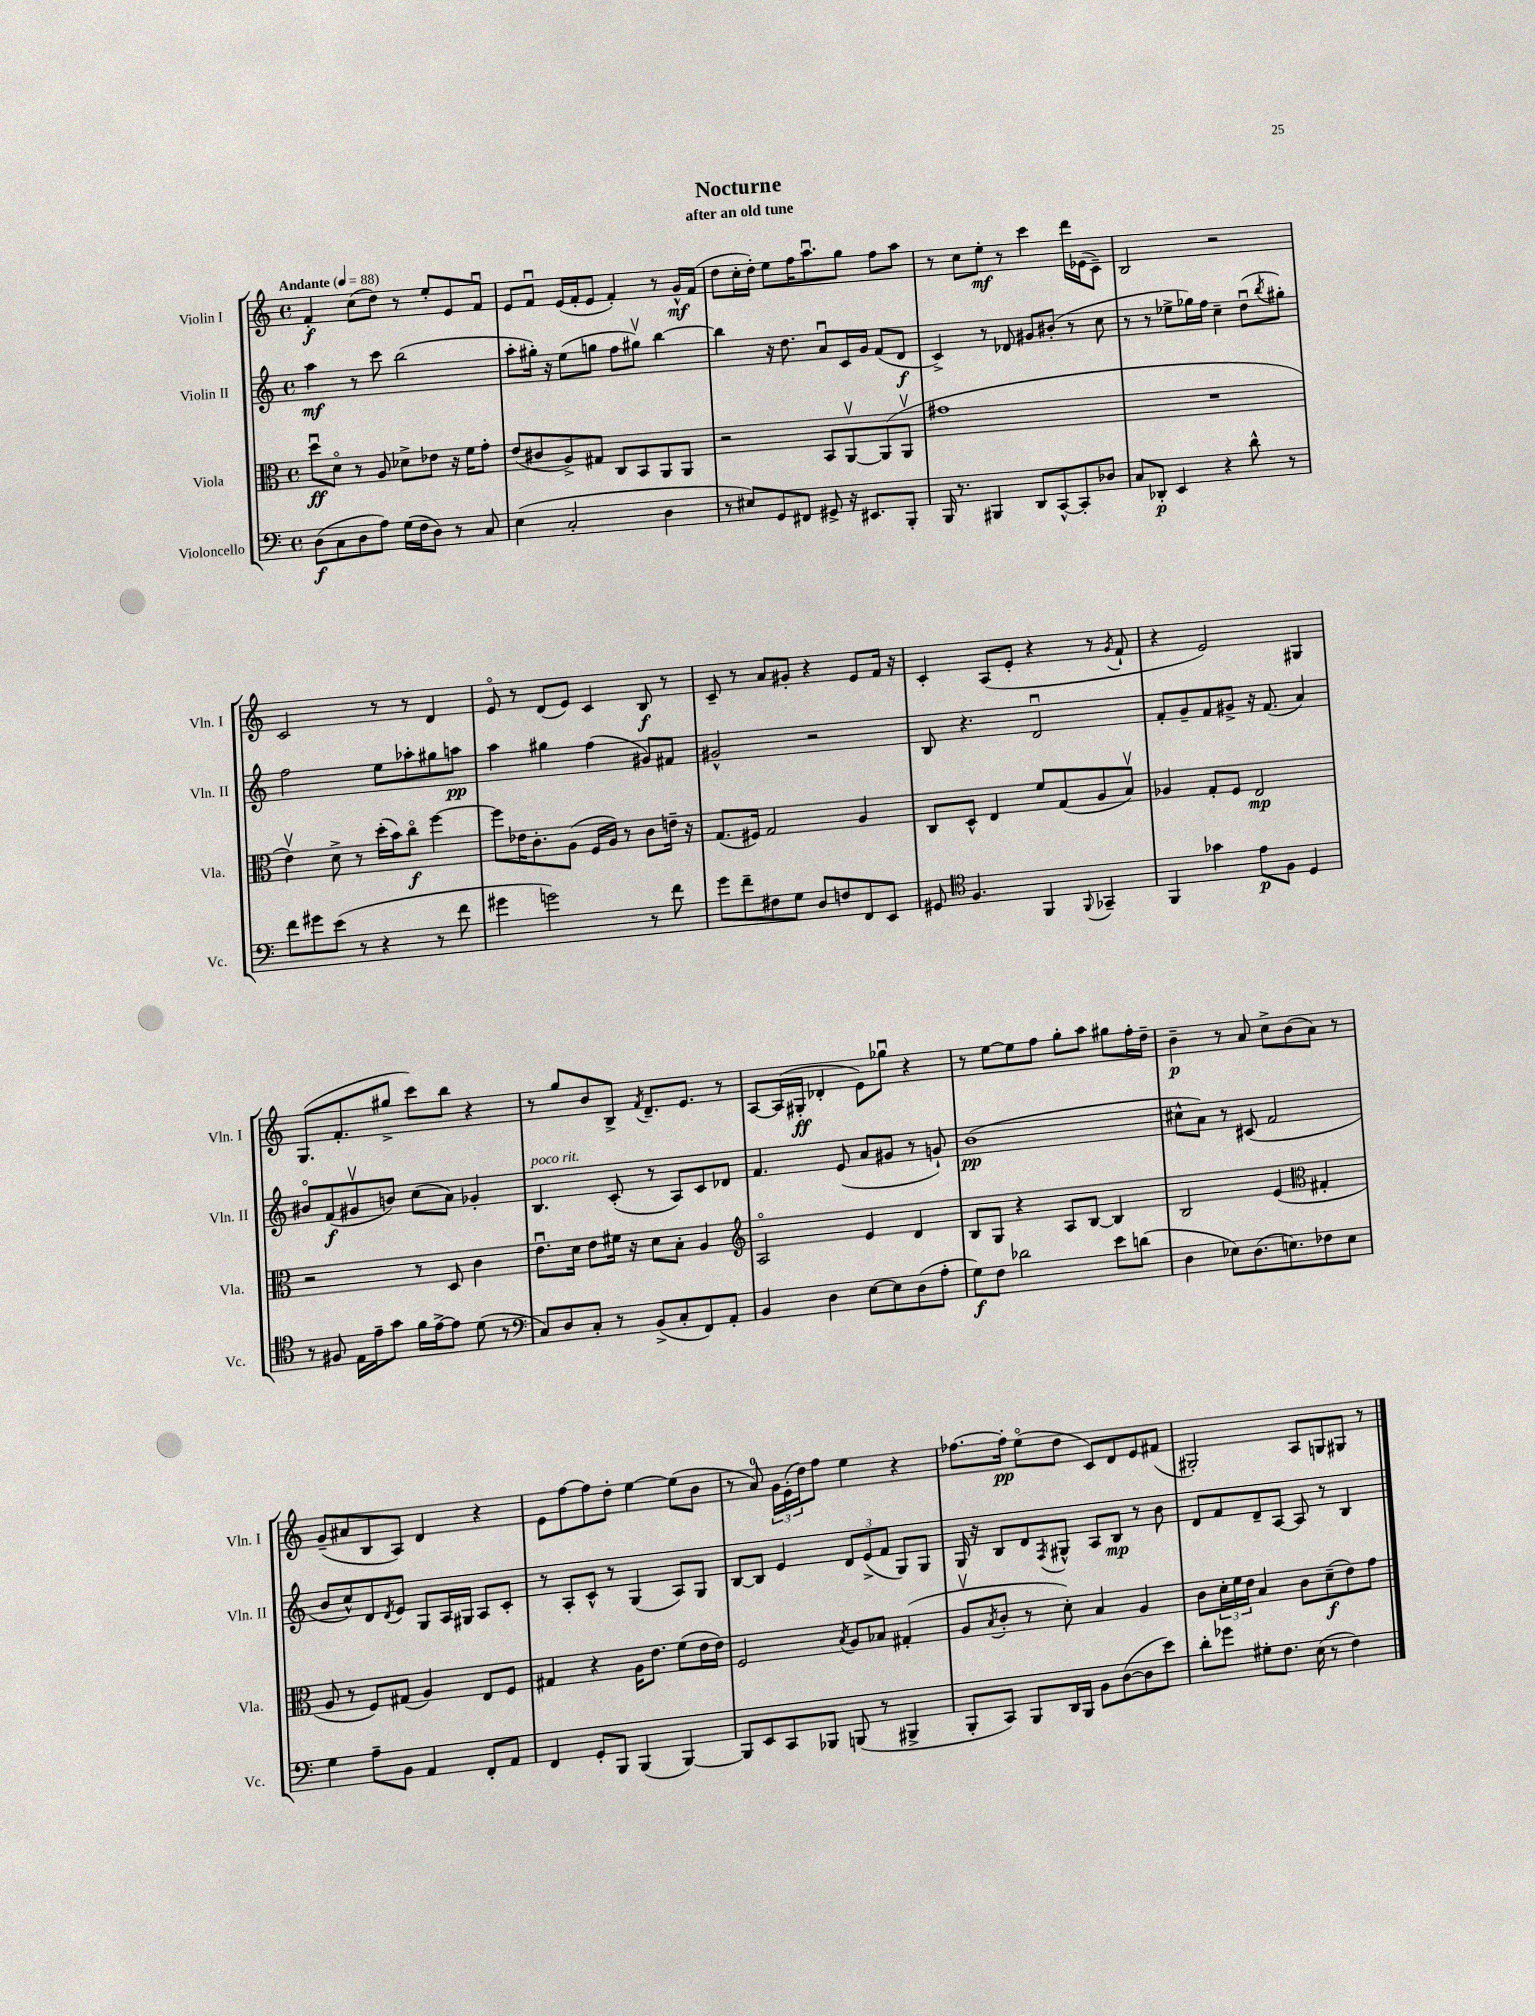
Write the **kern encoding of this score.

**kern	**kern	**kern	**kern
*staff4	*staff3	*staff2	*staff1
*clefF4	*clefC3	*clefG2	*clefG2
*k[]	*k[]	*k[]	*k[]
*M4/4	*M4/4	*M4/4	*M4/4
*met(c)	*met(c)	*met(c)	*met(c)
*MM88	*MM88	*MM88	*MM88
(8D\L	8ddu\L	4aa\	4f'/
8C\	8do\J	.	.
8D\	8r	8r	(8cc\L
8A\J)	8A/	8ccc\	8dd\J)
(16G\LL	8d-^\L	(2bb\	8r
16F\J	.	.	.
8D\J)	8e-\J	.	8ee'/L
8r	16r	.	8e/
.	16f\LK	.	.
8C/	8g'\J	.	8fu/J
=	=	=	=
(4E\	(8e/L	8aa'\L	8e/L
.	8c#/	16gg#'\Jk)	8fu/J
.	.	16r	.
2C'/	8A^/)	(8ee\L	(16e/LL
.	.	.	16f'/J
.	8G#/J	8gg\J	8e/J
.	8C/L	8ff\L	4f'/)
.	8BB/	8gg#v\J)	.
4D\	8AA/	[4bb\	8r
.	8AA/J	.	16g^^/LL
.	.	.	(16f/JJ
=	=	=	=
8r	2r	4bb\]	8dd\L
8E#/L)	.	.	16cc'\L
.	.	.	16dd'\JJ)
8GG/	.	16r	8ee\L
.	.	8.dd\	.
8FF#/J	.	.	16ff\K
.	.	.	8.aau\
8GG#^/	8BB/L	8au/L	.
16r	[8AAv/	16c/L	8gg\J
8.EE#/L	.	16g/JJ	.
.	(8AA/]	(8f/L	8ff\L
8BBB'/J	8AAv/J	8d/J	8aa\J
=	=	=	=
16BBB/	1g#	4c^/)	8r
8.r	.	.	.
.	.	.	8cc\L
4BBB#/	.	8r	8ee'\J
.	.	8d-/	8r
8DD/L	.	8g#/L	4ccc\
[8CC^^/	.	(8b#'/J	.
8CC'/]	.	8r	16ddd\LL
.	.	.	(16e-\J
8D-/J	.	8cc\	8c~\J)
=	=	=	=
8C/L	1r	8r	2B/
8DD-'/J	.	8r	.
4EE/	.	8ee-^\L	.
.	.	16gg-\L)	.
.	.	16ff\JJ	.
4r	.	4cc~\	2r
8d^^\	.	(8ddu\L	.
.	.	8qbb/	.
8r	.	8gg#'\J)	.
=	=	=	=
8f\L	4ev\)	2ff\	2c/
8g#\	.	.	.
(8e\J	8d^\	.	.
8r	8r	.	.
4r	(16dd'\LL	8ee\L	8r
.	16b\J)	.	.
.	8cco\J	8aa-'\	8r
8r	[4ff\	8gg#\	4d/
8f\	.	8aa\J	.
=	=	=	=
4g#\	8ff\]L	4aa\	8eo/
.	16e-\K	.	8r
.	8.c'\	.	.
2g\)	.	4gg#\	(8d/L
.	(8A\J	.	8e/J)
.	16F/LL	(4ff\	4c/
.	16A/JJ)	.	.
.	8r	.	.
8r	8c\L	8g#/L)	8B/
8f\	16e~\Jk	8f#/J	8r
.	16r	.	.
=	=	=	=
8g\L	(8.G/L	2g#^^/	8c~/
8f~\	.	.	8r
.	16F#/Jk)	.	.
8F#\	2G/	.	8a/L
8G\J	.	.	8g#'/J
8D/L	.	2r	4r
8F/	.	.	.
8FF/	4A/	.	8e/L
8EE/J	.	.	16f/Jk
.	.	.	16r
=	=	=	=
8GG#/	8C/L	8B/	4c'/
*clefC4	*	*	*
4.F/	8D^^/J	4.r	.
.	4E/	.	(8A/L
.	.	.	8e'/J
4FF/	8f/L	2du/	4r
.	(8G/	.	.
8qqFF/	.	.	.
4GG-~/	8A/	.	8r
.	.	.	8qg/
.	8Bv/J)	.	8f`/
=	=	=	=
4FF/	4A-/	8f'/L	4r
.	.	8g~/	.
4g-\	8G'/L	8f/	2e/)
.	8F/J	8g#^/J	.
8e\L	2E/	16r	.
.	.	(8.f/	.
8F\J	.	.	.
4D/	.	4a/)	4G#/
=	=	=	=
8r	2r	8b#o/L	(8.G/L
8F#/	.	(8f/	.
.	.	.	8.f'/
16E\LL	.	8g#v/	.
16e~\J	.	.	.
8g\J	.	8b/J)	8gg#^/J
16f\LL	8r	(8cc\L	8ccc\L)
[16e^\J	.	.	.
8e\]J	8D/	8a\J)	8bb\J
(8d\	4c\	4g-'/	4r
8r	.	.	.
=	=	=	=
*clefF4	*	*	*
8C/L)	8.eu\L	4.B/	8r
8D/	.	.	8gg/L
.	16d\Jk	.	.
8C'/J	8e\L	.	8b/
8r	16f#\Jk	(8c'/	8B^/J
.	16r	.	.
.	.	.	8qf/
(8BB^/L	8d\L	8r	8.d~/L
8C'/	8B'\J	8A/L)	.
.	.	.	8.e/J
8FF/)	4A/	8c/	.
8AA'/J	.	8d-/J	8r
=	=	=	=
*	*clefG2	*	*
4BB/	2Ao/	4.f/	[8A/L
.	.	.	(16A/]L
.	.	.	16G#'/JJ
4D\	.	.	4d-'/
.	.	(8e/	.
[8E\L	4e/	8a/L	8e\L)
8E\]	.	8g#/J	8gg-u\J
(8D\	4d/	8r	4r
8A'\J	.	8g`/)	.
=	=	=	=
8G\L)	8B/L	(1b	8r
8F\J	8G/J	.	[8ee\L
2d-\	4r	.	8ee\]
.	.	.	8ff\J
.	8A/L	.	8gg'\L
.	[8B/J	.	8aa\J
8e\L	4B/]	.	8gg#\L
(8d\J	.	.	16ff'\L
.	.	.	16dd~\JJ
=	=	=	=
4D\	2B/	8cc#^^\L	4b~\
.	.	8a\J)	.
8E-\L)	.	8r	8r
(8.D\	.	(8c#/	8a/
.	(4e/	2f/	8cc^\L
8.E\)	.	.	.
.	.	.	(8b\
*	*clefC3	*	*
8F-\	4G#'/	.	8a\J)
8E\J	.	.	8r
=	=	=	=
4G\	8A/	8b/L	(8g~/L
.	8r	8cc^^/)	8a#/
8A~\L	8F/L)	8d/	8B/
.	.	8qd/	.
8BB\J	(8G#/J	8e/J	8A/J)
4AA/	4A/)	8G/L	4d/
.	.	16A/L	.
.	.	16G#/JJ	.
8FF'/L	8E/L	8A/L	4r
8AA/J	8F/J	8c'/J	.
=	=	=	=
4FF/	4G#/	8r	8e\L
.	.	8A'/L	[8ff\
8GG'/L	4r	8c^^/J	8ff\]
8BBB/J	.	8r	8dd'\J
(4BBB/	16A\LK	(4G/	[4ee\
.	8.e\J	.	.
[4BBB/)	(8f\L	8A/L)	(8ee\]L
.	16e\L	8G/J	8b\J
.	16e\JJ)	.	.
=	=	=	=
8BBB/]L	2F/	[8B/L	8r
8EE/	.	8B/]J	8a/)
8CC/	.	4e/	24g\LL
.	.	.	(24e'\
.	.	.	24dd\J)
8BBB-/J	.	.	8ff\J
.	8qB/	.	.
(8BBB/	8A/L	12d/L	4ee\
.	.	(12e^/	.
8r	8B-/J	.	.
.	.	12f/J	.
4BBB#^/	(4G#'/	8G/L)	4r
.	.	8G/J	.
=	=	=	=
8BBB'/L	8Av/L	16G/	[8.ff-\L
.	.	16r	.
.	8qB/	.	.
8CC/J)	8c'/J	8B/L	.
.	.	.	16ff-'\]Jk
8BBB/L	8r	8d/	(8eeo\L
.	.	8qF/	.
16DD/L	8d'\)	8G#^^/J	8dd\J
16BBB/JJ	.	.	.
8BB\L	4B/	8A/L	8c/L)
([8D\	.	8B/J	8d/
8D\]	4A/	8r	8e/
8e\J)	.	8b\	(8f#/J
=	=	=	=
8d'\L	8c\L	8d/L	2G#'/)
8g-\J	24d'\L	8f/	.
.	24f\	.	.
.	24e\JJ	.	.
8G#'\L	4B/	8d~/	.
8.F\J	.	[8A/J	.
.	8c\L	8A/]	8A/L
(16E\	.	.	.
8r	(8d~\	8r	8G/
4F\)	8e\)	4B/	8G#/J
.	8g\J	.	8r
==	==	==	==
*-	*-	*-	*-
